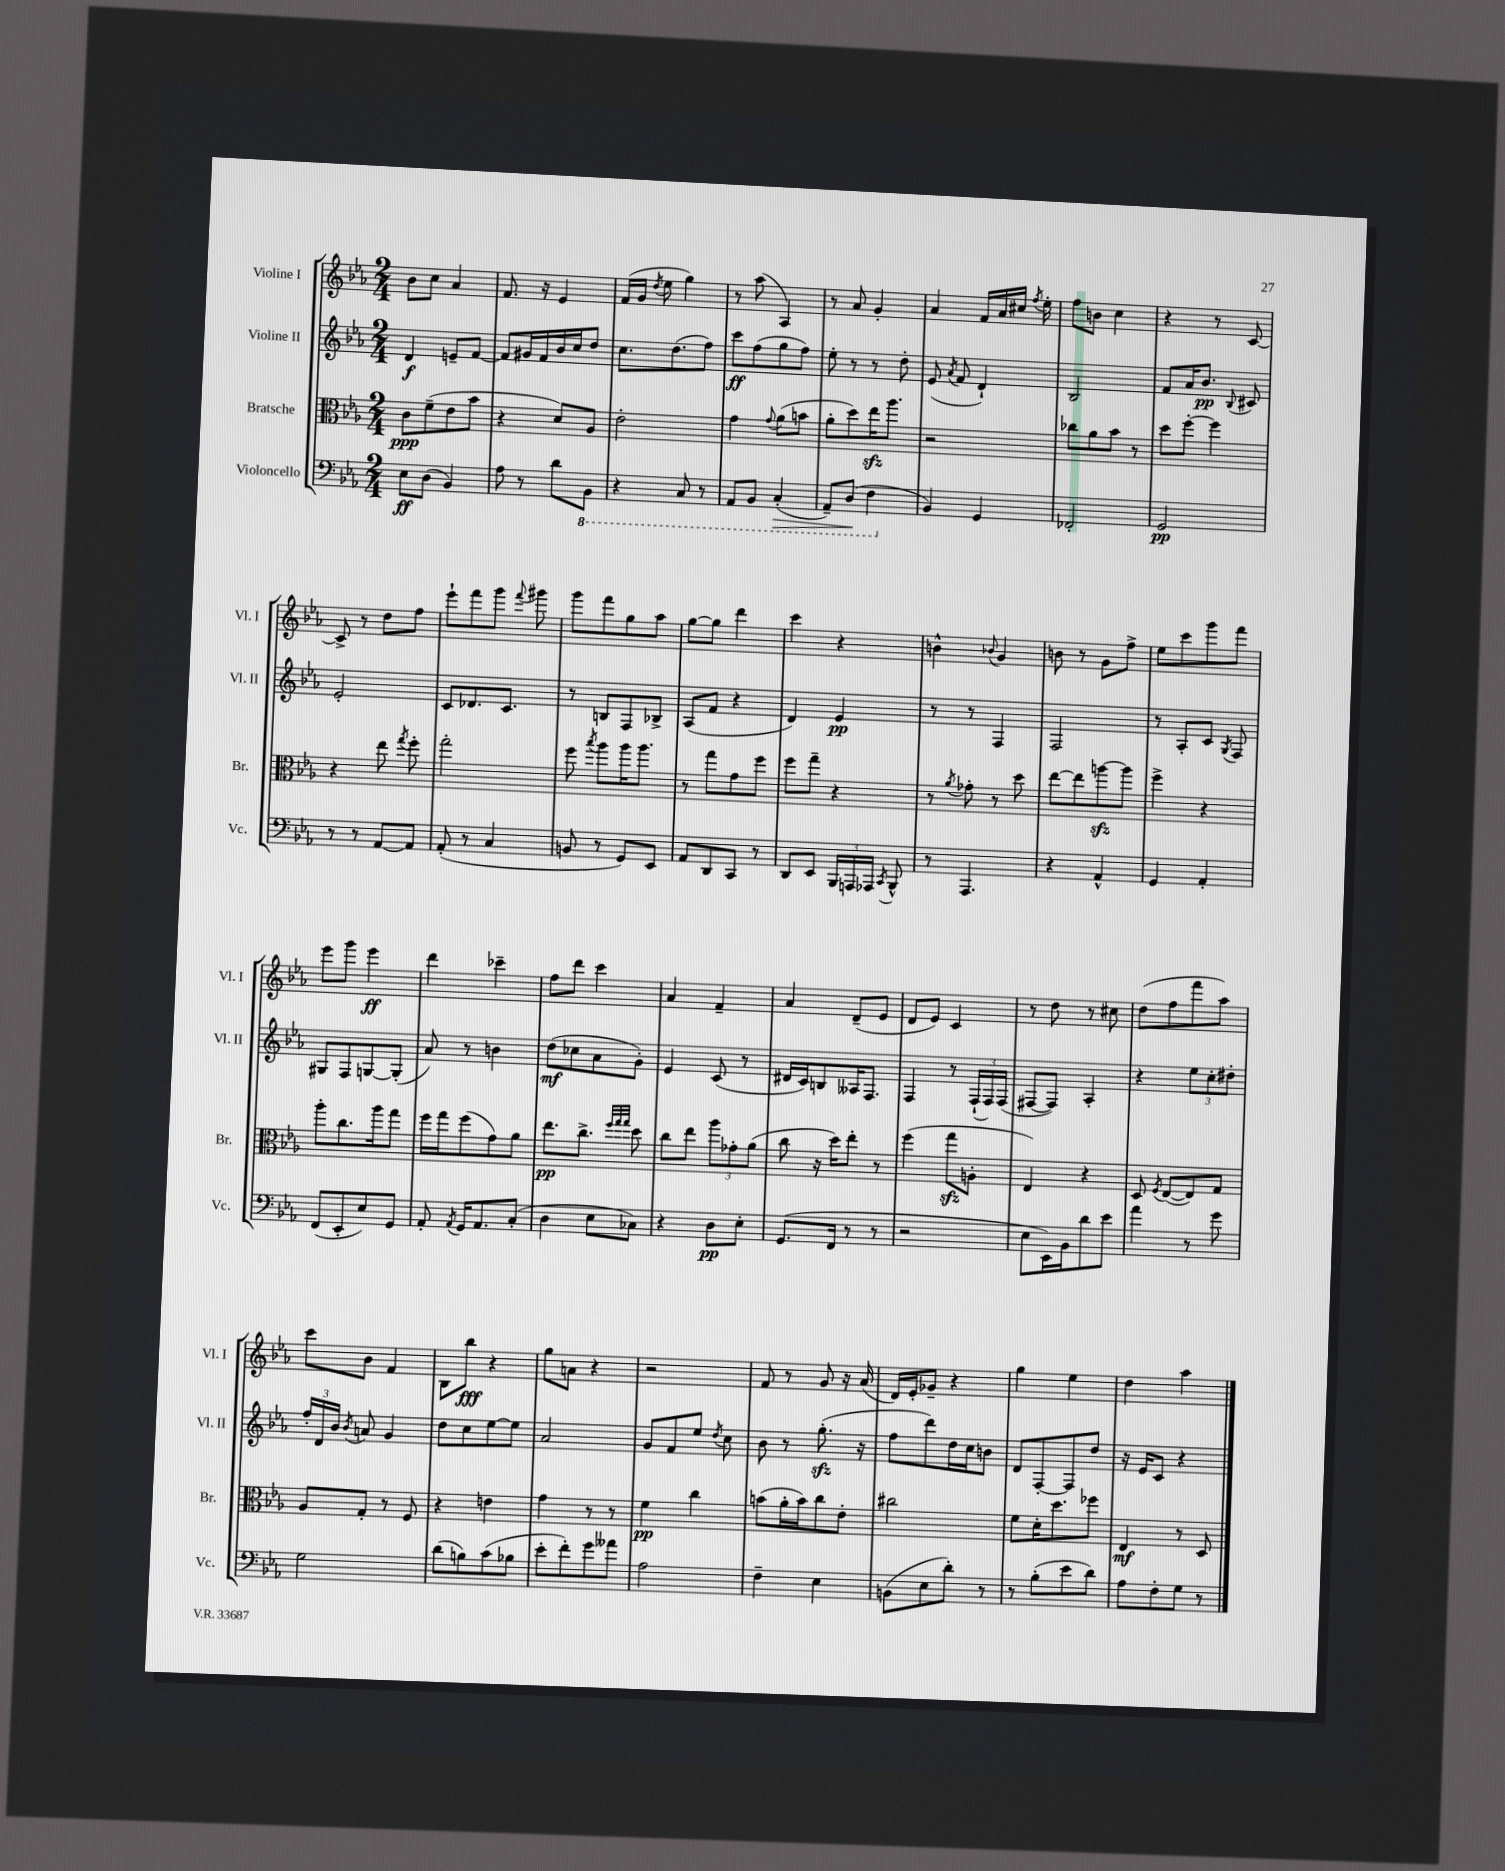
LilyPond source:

<<
\new StaffGroup <<
\new Staff = "s0" \with { instrumentName = "Violine I" shortInstrumentName = "Vl. I" } {
    \clef treble \key ees \major \numericTimeSignature \time 2/4
    \autoBeamOff bes'8[ c''8] aes'4 |
    f'8. r16 ees'4 |
    f'16[( g'16] \acciaccatura { d''8 } ees''8 g''4) |
    r8 aes''8( aes4) |
    r8 aes'8 g'4-. |
    aes'4 f'16[ aes'16 cis''16] \acciaccatura { f''8 } ees''16-. |
    f''8[ b'8] c''4 |
    r4 r8 c'8~ |
    c'8-> r8 d''8[ f''8] |
    ees'''8[-! f'''8 g'''8] \appoggiatura { f'''8 } gis'''8 |
    g'''8[ f'''8 g''8 aes''8] |
    g''8[~ g''8] d'''4 |
    c'''4 r4 |
    b'4-^ \appoggiatura { bes'8 } g'4 |
    b'8 r8 g'8[ f''8]-> |
    ees''8[ c'''8 g'''8 f'''8] |
    ees'''8[ g'''8] ees'''4\ff |
    d'''4 ces'''4-- |
    f''8[ d'''8] c'''4 |
    aes'4 f'4-- |
    aes'4 d'8[--( ees'8] |
    d'8[ ees'8]) c'4 |
    r8 d''8 r8 cis''8 |
    d''8[( f''8 f'''8 aes''8]) |
    c'''8[ bes'8] f'4 |
    bes8[ bes''8]\fff r4 |
    g''8[ a'8] r4 |
    r2 |
    f'8 r8 g'8 r16 aes'16( |
    d'16[) ees'16-. ges'8]-- r4 |
    g''4 ees''4 |
    d''4 aes''4 \bar "|." |
}
\new Staff = "s1" \with { instrumentName = "Violine II" shortInstrumentName = "Vl. II" } {
    \clef treble \key ees \major \numericTimeSignature \time 2/4
    \autoBeamOff d'4\f e'8[-- f'8]~ |
    f'8[ gis'16 f'16 bes'16 c''16 d''8] |
    c''8.[ d''8.( f''8]) |
    c'''8[\ff f''8( g''8 f''8]) |
    ees''8-. r8 r8 d''8-. |
    ees'8( \acciaccatura { aes'8 } f'8 d'4-!) |
    bes2 |
    f'8[ aes'16 bes'8.]\pp \appoggiatura { bes8 } cis'8 |
    ees'2-. |
    c'8[ des'8. c'8.] |
    r8 b8[ f8 bes8]-> |
    aes8[( f'8] r4 |
    d'4) ees'4\pp |
    r8 r8 f4 |
    f2 |
    r8 aes8[-. c'8] \acciaccatura { g8 } f8 |
    gis8[ f8 g8~ g8]-.( |
    aes'8) r8 b'4 |
    d''8[\mf( ces''8 aes'8 g'8]-.) |
    ees'4 c'8( r8 |
    dis'16[ c'16) b8 aeses16 f8.] |
    f4 r8 \tuplet 3/2 { f16[-!( f16) f16]( } |
    fis8[~ fis8]) aes4-. |
    r4 \tuplet 3/2 { ees''8[ c''8-. dis''8]-. } |
    \tuplet 3/2 { f''16[-. d'16 bes'16] } \acciaccatura { bes'8 } a'8 g'4 |
    d''8[ c''8 ees''8~ ees''8] |
    aes'2 |
    g'8[ f'8 ees''8] \acciaccatura { d''8 } c''8 |
    bes'8 r8 g''8.-.\sfz( r16 |
    f''8[ d'''8) d''16 c''16 b'8] |
    d'8[ f8~-. f8 d''8] |
    r16 ees'16[ c'8] r4 \bar "|." |
}
\new Staff = "s2" \with { instrumentName = "Bratsche" shortInstrumentName = "Br." } {
    \clef alto \key ees \major \numericTimeSignature \time 2/4
    \autoBeamOff c'8[\ppp f'8--( ees'8 bes'8] |
    r4 d'8[) aes8] |
    ees'2-. |
    g'4 \appoggiatura { g'8 } aes'8[( b'8] |
    aes'8[-. d''8) ees''16\sfz aes''8.] |
    r2 |
    ces''8[ aes'8 bes'8] r8 |
    d''8[ f''8]~-. f''4 |
    r4 ees''8 \acciaccatura { g''8 } f''8-. |
    g''2-. |
    f''8 \acciaccatura { bes''8 } aes''8[ aes''16 aes''8.] |
    r8 g''8[ g'8 f''8] |
    f''8[ g''8]-- r4 |
    r8 \acciaccatura { aes'8 } ges'8-. r8 d''8 |
    ees''8[~ ees''8 a''8~\sfz a''8] |
    f''4-> r4 |
    aes''8[-. c''8. aes''16 g''8] |
    f''16[ g''16 f''8( g'8) aes'8] |
    ees''8.[\pp c''8.]-> \grace { f''32[ g''32 g''32] } d''8 |
    c''8[ ees''8] \tuplet 3/2 { aes''8[ ges'8-. aes'8]( } |
    c''8 r16 d''16[) ees''8]-. r8 |
    f''4( g''8[\sfz a8]-. |
    ees4) r4 |
    d8 \acciaccatura { f8 } ees8[~( ees8) g8] |
    aes8[ g8]-. r8 f8 |
    r4 e'4 |
    g'4 r8 r8 |
    f'4\pp c''4 |
    b'8[( aes'16-. b'16) c''8 ees'8]-. |
    cis''2 |
    f'8[ d'16-. d''8. fes''8] |
    ees4\mf r8 d8 \bar "|." |
}
\new Staff = "s3" \with { instrumentName = "Violoncello" shortInstrumentName = "Vc." } {
    \clef bass \key ees \major \numericTimeSignature \time 2/4
    \autoBeamOff ees8[\ff d8]( bes,4) |
    aes8 r8 d'8[ \ottava #-1 bes,,8] |
    r4 c,8 r8 |
    aes,,8[ bes,,8] c,4-.\>( |
    aes,,8[--) d,8]\!( f,4 \ottava #0 |
    bes,4) g,4 |
    fes,2-. |
    g,2\pp |
    r8 r8 aes,8[~ aes,8] |
    aes,8-.( r8 c4 |
    b,8 r8 g,8[) ees,8] |
    aes,8[ d,8 c,8] r8 |
    d,8[ ees,8] \tuplet 3/2 { bes,,16[ a,,16 aes,,16] } \acciaccatura { c,8 } bes,,8-^ |
    r8 aes,,4. |
    r4 aes,4-^ |
    g,4 aes,4-. |
    f,8[( ees,8-. ees8) g,8] |
    aes,8-. \acciaccatura { aes,8 } g,16[ aes,8. c8]-.( |
    d4 ees8[ ces8]) |
    r4 d8[\pp ees8]-. |
    g,8.[( f,16] r8 r8 |
    r2 |
    ees8[ ees,16) bes,16 d'8 ees'8] |
    aes'4 r8 g'8 |
    g2 |
    d'8[( b8) c'8( bes8] |
    ees'8[-. f'8-.) g'8 aeses'8] |
    aes2 |
    f4-- ees4 |
    b,8[( ees8 d'8]-.) r8 |
    r8 bes8[-.( ees'8 d'8]) |
    aes8[ f8-. g8] r8 \bar "|." |
}
>>
>>
\layout { \context { \Score \remove "Bar_number_engraver" } }
